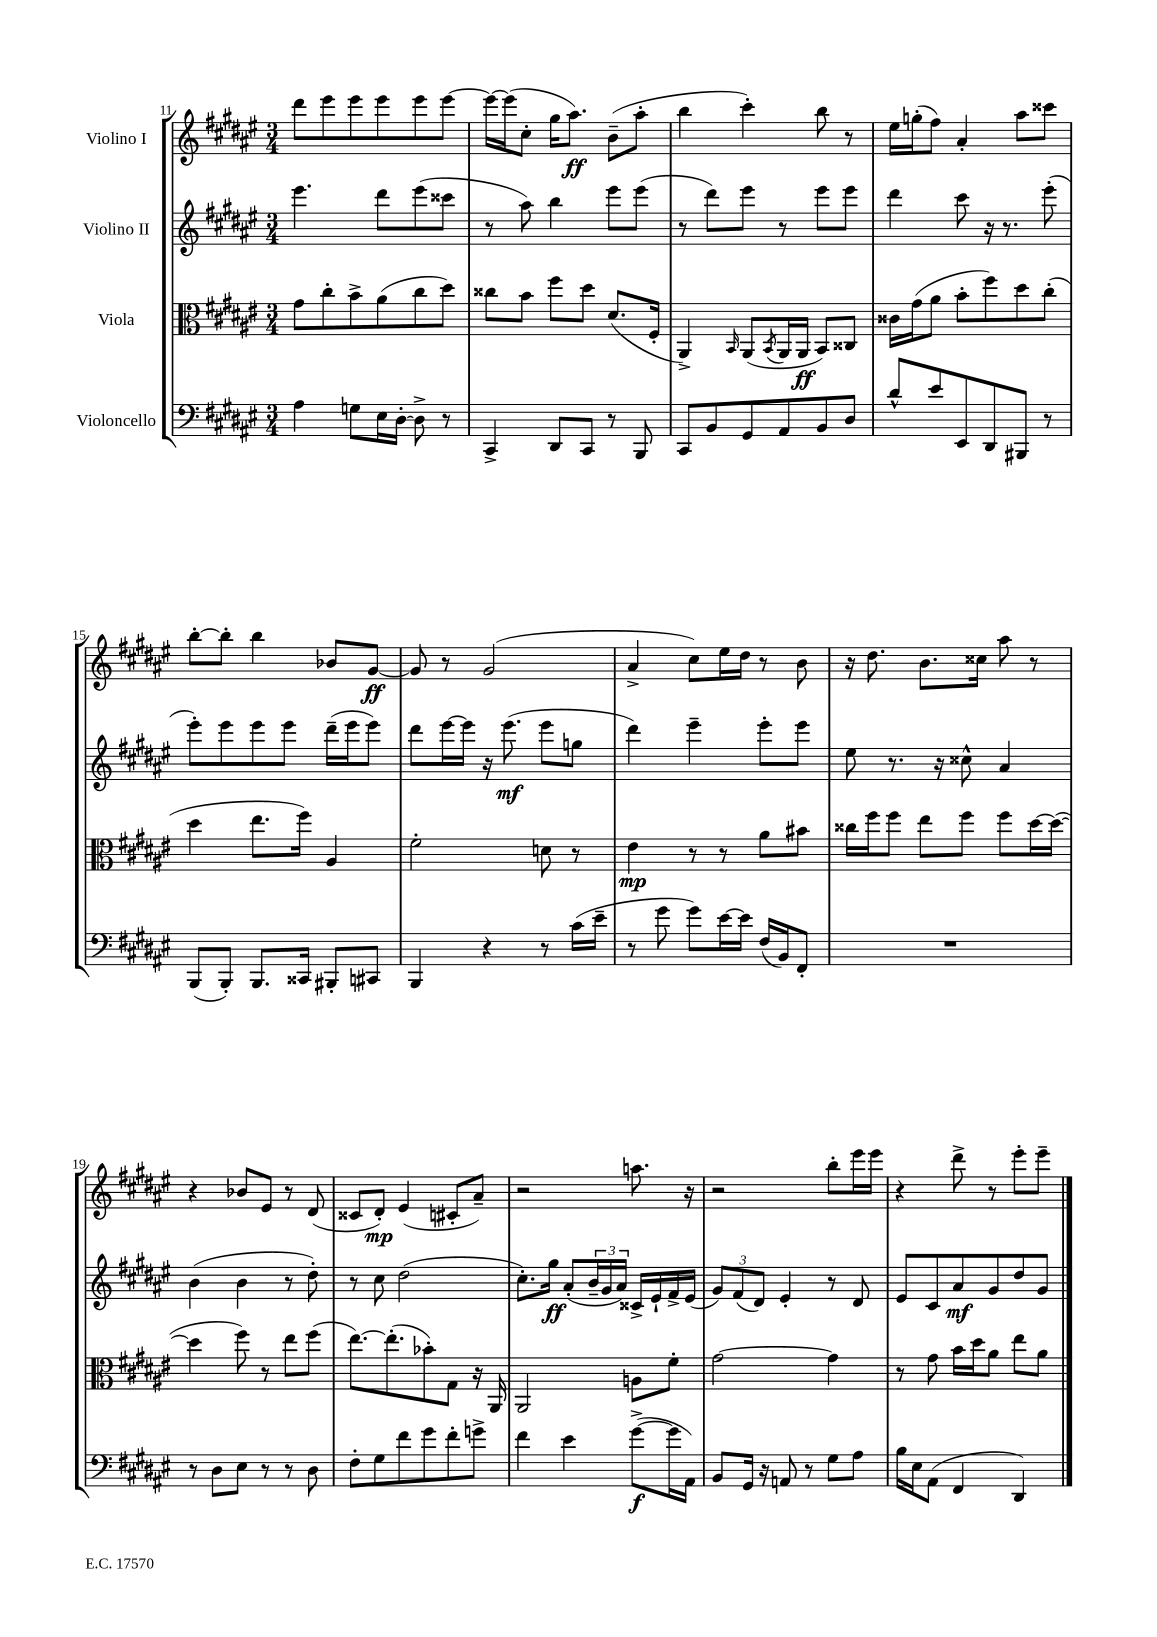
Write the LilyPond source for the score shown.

<<
\new StaffGroup <<
\new Staff = "s0" \with { instrumentName = "Violino I" } {
    \clef treble \key fis \major \numericTimeSignature \time 3/4
    dis'''8 eis'''8 eis'''8 eis'''8 eis'''8 eis'''8~ |
    eis'''16~ eis'''16( cis''8-. gis''16 ais''8.\ff) b'8--( ais''8-. |
    b''4 cis'''4-.) b''8 r8 |
    eis''16 g''16-.( fis''8) ais'4-. ais''8 cisis'''8 |
    b''8~-. b''8-. b''4 bes'8 gis'8~\ff |
    gis'8 r8 gis'2( |
    ais'4-> cis''8) eis''16 dis''16 r8 b'8 |
    r16 dis''8. b'8. cisis''16 ais''8 r8 |
    r4 bes'8 eis'8 r8 dis'8( |
    cisis'8 dis'8-.\mp) eis'4( cis'8-. ais'8--) |
    r2 a''8. r16 |
    r2 b''8-. eis'''16 eis'''16 |
    r4 dis'''8-> r8 eis'''8-. eis'''8-- \bar "|." |
}
\new Staff = "s1" \with { instrumentName = "Violino II" } {
    \clef treble \key fis \major \numericTimeSignature \time 3/4
    eis'''4. dis'''8 eis'''8( cisis'''8 |
    r8 ais''8) b''4 eis'''8 eis'''8( |
    r8 dis'''8) eis'''8 r8 eis'''8 eis'''8 |
    dis'''4 cis'''8 r16 r8. eis'''8-.( |
    eis'''8-.) eis'''8 eis'''8 eis'''8 dis'''16--( eis'''16 eis'''8) |
    dis'''8 eis'''16~ eis'''16 r16 eis'''8.\mf( eis'''8 g''8 |
    dis'''4) eis'''4-- eis'''8-. eis'''8 |
    eis''8 r8. r16 cisis''8-^ ais'4 |
    b'4( b'4 r8 dis''8-.) |
    r8 cis''8 dis''2( |
    cis''8.-.) gis''16\ff ais'8-.( \tuplet 3/2 { b'16-- gis'16 ais'16) } cisis'16-> eis'16-! fis'16-> eis'16( |
    \tuplet 3/2 { gis'8) fis'8( dis'8) } eis'4-. r8 dis'8 |
    eis'8 cis'8 ais'8\mf gis'8 dis''8 gis'8 \bar "|." |
}
\new Staff = "s2" \with { instrumentName = "Viola" } {
    \clef alto \key fis \major \numericTimeSignature \time 3/4
    gis'8 cis''8-. b'8-> ais'8( cis''8 dis''8) |
    cisis''8 b'8 fis''8 dis''8 dis'8.( fis16-. |
    ais,4->) \grace { b,16 } ais,8( \acciaccatura { b,8 } ais,16 ais,16\ff b,8) cisis8 |
    cisis'16 gis'16( ais'8 b'8-. fis''8) dis''8 cis''8-.( |
    dis''4 eis''8. fis''16) ais4 |
    fis'2-. d'8 r8 |
    eis'4\mp r8 r8 ais'8 bis'8 |
    cisis''16 fis''16 fis''8 eis''8 fis''8 fis''8 dis''16~ dis''16~( |
    dis''4 fis''8) r8 eis''8 fis''8( |
    eis''8.~) eis''8.-.( bes'8-.) gis8 r16 ais,16 |
    ais,2 a8 fis'8-. |
    gis'2~ gis'4 |
    r8 gis'8 b'16 dis''16 ais'8 eis''8 ais'8 \bar "|." |
}
\new Staff = "s3" \with { instrumentName = "Violoncello" } {
    \clef bass \key fis \major \numericTimeSignature \time 3/4
    ais4 g8 eis16 dis16~-. dis8-> r8 |
    cis,4-> dis,8 cis,8 r8 b,,8 |
    cis,8 b,8 gis,8 ais,8 b,8 dis8 |
    dis'8-^ eis'8 eis,8 dis,8 bis,,8 r8 |
    b,,8( b,,8-.) b,,8. cisis,16 bis,,8-. cis,8 |
    b,,4 r4 r8 cis'16( eis'16-- |
    r8 gis'8 gis'8) eis'16~ eis'16 fis16( b,16) fis,8-. |
    R2. |
    r8 dis8 eis8 r8 r8 dis8 |
    fis8-. gis8 fis'8 gis'8 fis'8-. g'8-> |
    fis'4 eis'4 gis'8~->\f( gis'16 ais,16) |
    b,8 gis,16 r16 a,8 r8 gis8 ais8 |
    b16 eis16 ais,8( fis,4 dis,4) \bar "|." |
}
>>
>>
\layout { \context { \Score currentBarNumber = #11 } }
